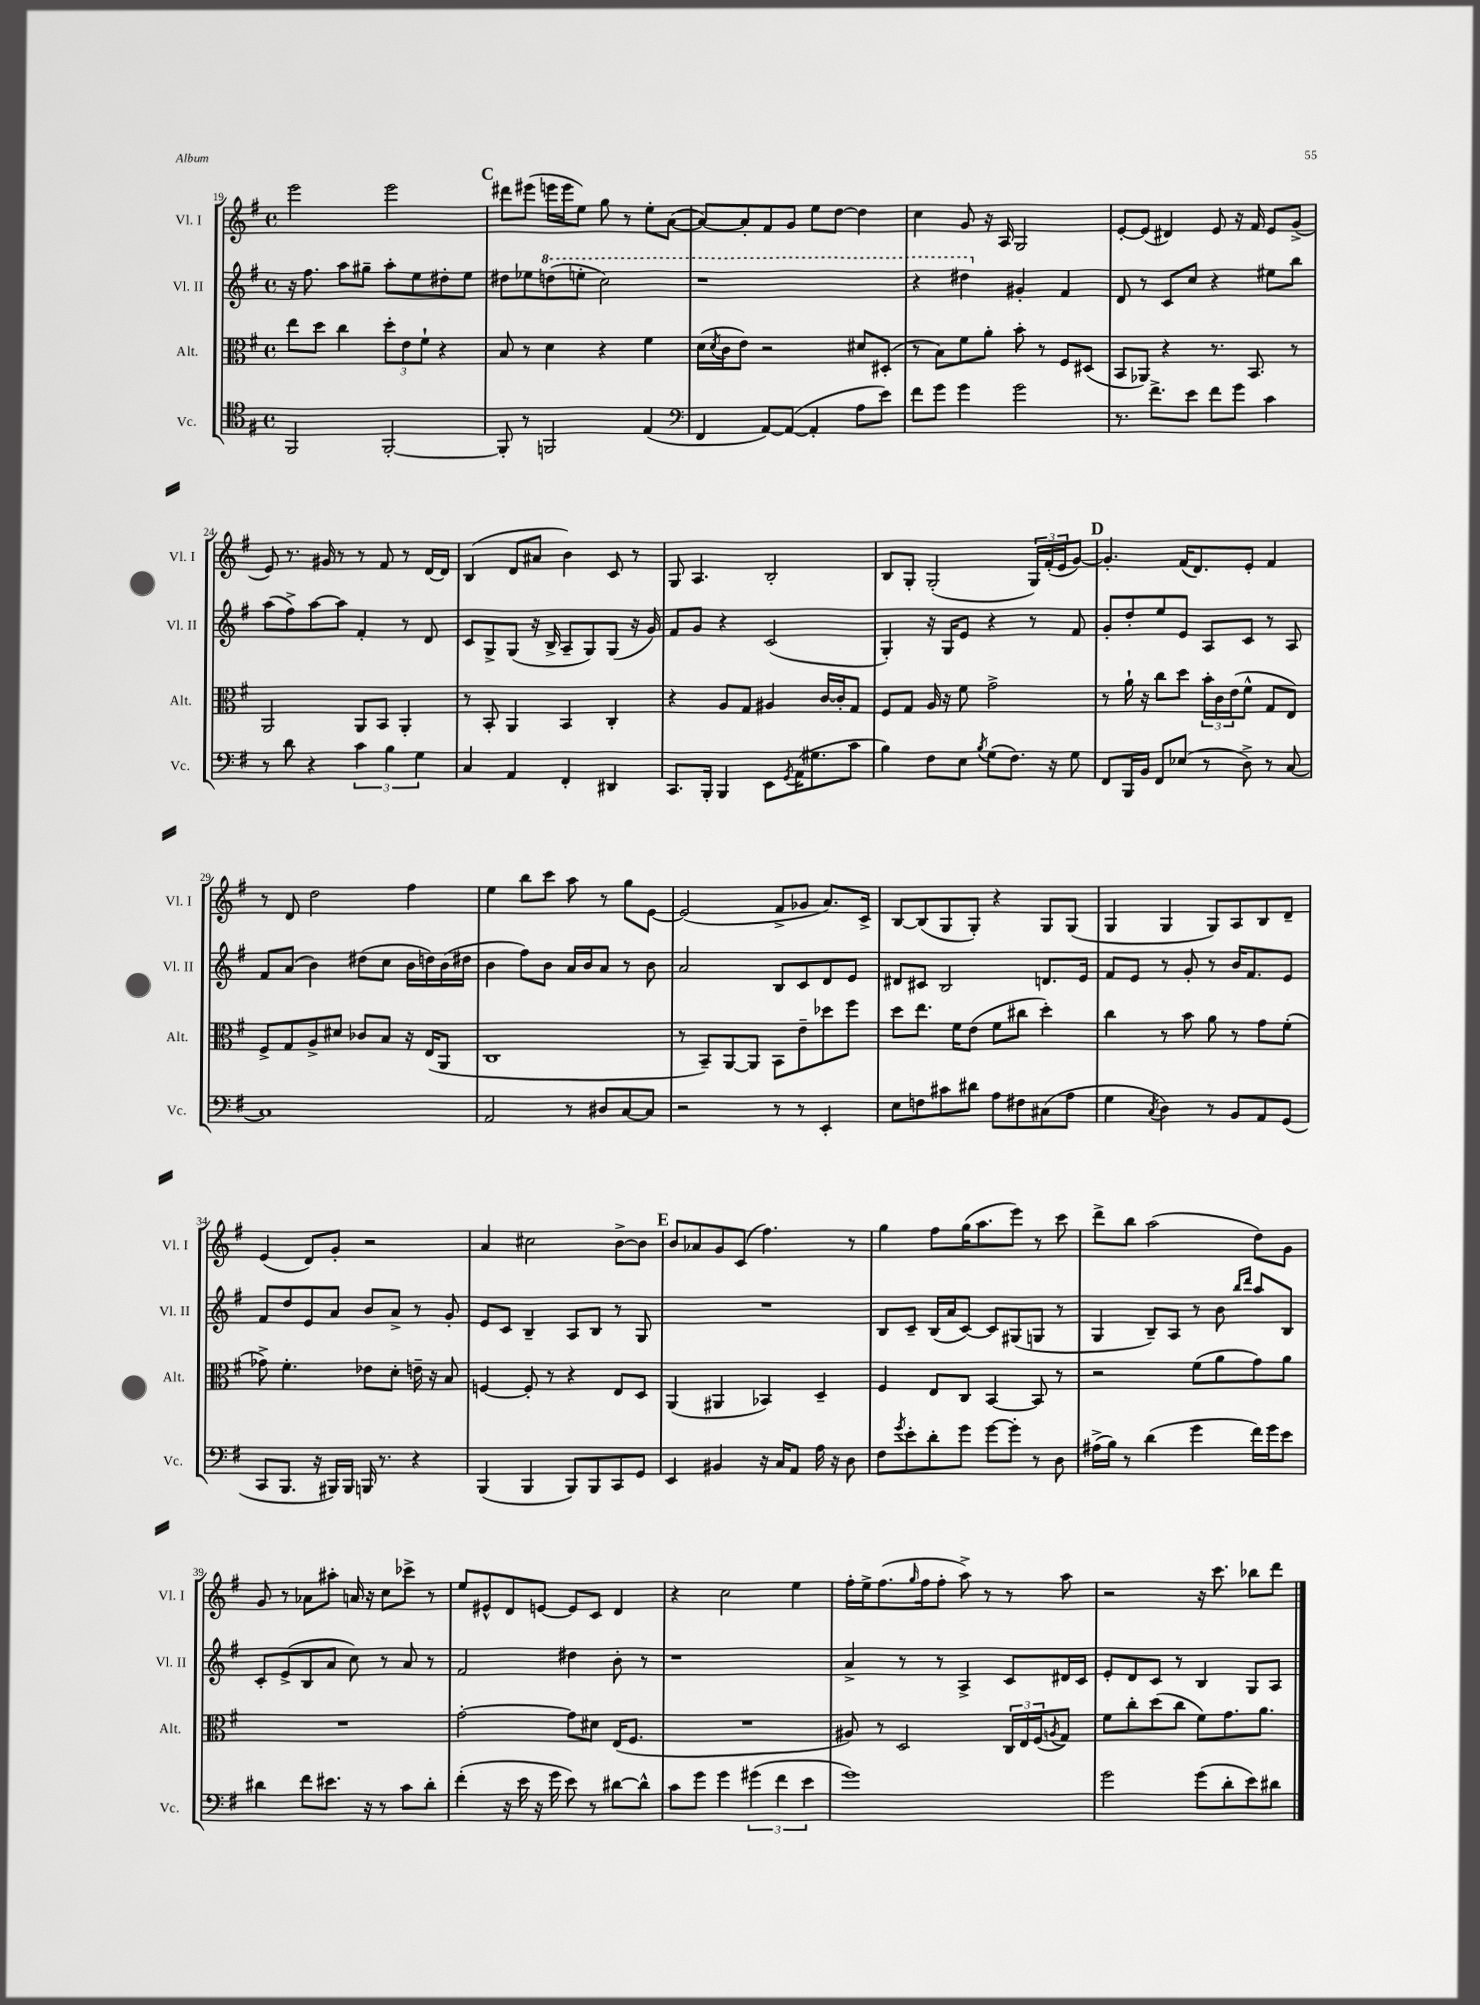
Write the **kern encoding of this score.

**kern	**kern	**kern	**kern
*part4	*part3	*part2	*part1
*staff4	*staff3	*staff2	*staff1
*I"Vc.	*I"Alt.	*I"Vl. II	*I"Vl. I
*I'Vc.	*I'Alt.	*I'Vl. II	*I'Vl. I
*clefC4	*clefC3	*clefG2	*clefG2
*k[f#]	*k[f#]	*k[f#]	*k[f#]
*M4/4	*M4/4	*M4/4	*M4/4
*met(c)	*met(c)	*met(c)	*met(c)
=19	=19	=19	=19
2FF#/	8ee\L	16r	2eee\
.	.	8.ff#\	.
.	8dd\J	.	.
.	4cc\	8aa\L	.
.	.	8gg#X~\J	.
[2FF#'/	12dd'\L	8aa'\L	2eee\
.	12e\	.	.
.	.	8ee\	.
.	12f#`\J	.	.
.	4r	8dd#X'\	.
.	.	8ee\J	.
!!LO:REH:place=s1:t=C
=20	=20	=20	=20
8FF#'/]	8B/	8dd#X\L	8ddd#X\L
8r	8r	8ee-X\	(8eee#X\J
*	*	*8va	*
2FFn/	4d\	(8dddn\	16eeen\LL
.	.	.	16eee\J
.	.	8eeen'\J	8ee\J)
.	4r	2ccc\)	8gg\
.	.	.	8r
(4E/	4f#\	.	8ee'\L
.	.	.	([8a\J
=21	=21	=21	=21
*clefF4	*	*	*
4FF#/	(16d\LL	1r	8a/L_)
.	8qd/	.	.
.	16c\J	.	.
.	8e\J)	.	8a'/]
[8AA/L)	2r	.	8f#/
(8AA/J_	.	.	8g/J
4AA'/]	.	.	8ee\L
.	.	.	[8dd\J
8A\L	8d#X/L	.	4dd\]
8e\J)	(8D#X'/J	.	.
=22	=22	=22	=22
8f#\L	8r	4r	4cc\
8g\J	8B\L)	.	.
4g\	8f#\	4ddd#X\	8g/
.	8a'\J	.	16r
.	.	.	16A/
*	*	*X8va	*
2g\	8b'\	4g#X'/	2G/
.	8r	.	.
.	8F#/L	4f#/	.
.	(8D#X/J	.	.
=23	=23	=23	=23
8.r	8BB/L	8d/	[8e'/L
.	8AA-X/J)	8r	(8e/J]
8.f#^\L	.	.	.
.	4r	8c/L	4d#X/)
8e\J	.	8cc/J	.
8f#\L	8.r	4r	8e/
8g\J	.	.	16r
.	8.BB/	.	16f#/
4c\	.	8ee#X\L	8e/L
.	8r	8bb\J	(8g^/J
!!LO:LB:g=z
=24	=24	=24	=24
8r	2AA/	(8aa\L	8e/)
8d\	.	8ff#^\)	8.r
4r	.	[8aa\	.
.	.	.	16g#X/
.	.	8aa\J]	8r
6c\	8AA/L	4f#'/	8r
.	8BB/J	.	8f#/
6B\	.	.	.
.	4AA'/	8r	8r
6G\	.	.	.
.	.	8d/	[16d/LL
.	.	.	16d/JJ]
=25	=25	=25	=25
4C/	8r	8c/L	(4B/
.	8BB'/	8G^/	.
4AA/	4AA/	(8G/J	8d/L
.	.	16r	8a#X/J
.	.	16B^/	.
4FF#'/	4BB/	8A~/L	4b\)
.	.	8G/)	.
4DD#X/	4C'/	(8G/J	8c/
.	.	16r	8r
.	.	16g/)	.
=26	=26	=26	=26
8.CC/L	4r	8f#/L	8G/
.	.	8g/J	4.A/
16BBB'/Jk	.	.	.
4BBB/	8A/L	4r	.
.	8G/J	.	.
8EE\L	4A#X/	(2c/	2B'/
8qGG/	.	.	.
(16AA\K	.	.	.
8.G#X\	.	.	.
.	[16c/LL	.	.
.	16c'/J]	.	.
8c\J	8G/J	.	.
=27	=27	=27	=27
4B\)	8F#/L	4G'/)	8B/L
.	8G/J	.	8G'/J
8F#\L	16A/	16r	(2G'/
.	16r	16G/KL	.
8E\J	8f#\	8e/J	.
8qB/	.	.	.
(8G\L	2g^\	4r	.
8.F#\J)	.	.	.
.	.	8r	24G/LL)
.	.	.	(24f#'/
16r	.	.	.
.	.	.	24e/J
8G\	.	8f#/	[8g/J)
!!LO:REH:place=s1:t=D
=28	=28	=28	=28
8FF#/L	8r	8g'/L	4.g'/]
16BBB/L	16a`\	8dd'/	.
16BB/JJ	16r	.	.
8FF#/L	8cc\L	8ee/	.
(8E-X/J	8dd\J	8e/J	(16f#/KL
.	.	.	8.d/)
8r	24b'\LL	8A/L	.
.	24c\	.	.
.	(24e\J	.	.
8D^\)	8f#^^\J	8c/J	8e'/J
8r	8G/L	8r	4f#/
[8C/	8E/J)	8A/	.
!!LO:LB:g=z
=29	=29	=29	=29
1C]	8F#^/L	8f#/L	8r
.	8G/	(8a/J	8d/
.	8A^/	4b\)	2dd\
.	8d#X/J	.	.
.	8c-X/L	(8dd#X\L	.
.	8B/J	8cc\J	.
.	16r	16b\LL	4ff#\
.	(16E/KL	16ddn\)	.
.	8AA/J	(16b\	.
.	.	16dd#X\JJ	.
=30	=30	=30	=30
2AA/	1C	4b\	4ee\
.	.	8ff#\L)	8bb\L
.	.	8b\J	8ccc\J
8r	.	16a/LL	8aa\
.	.	16b/J	.
8D#X/L	.	8a/J	8r
[8C/	.	8r	8gg\L
8C/J]	.	8b\	[8e\J
=31	=31	=31	=31
2r	8r	2a/	(2e/]
.	8BB~/L)	.	.
.	[8AA/	.	.
.	8AA/J]	.	.
8r	8BB\L	8B/L	8f#^/L
8r	8e~\	8c/	8g-X/J
4EE'/	8dd-X\	8d/	8.a/L)
.	8ff#\J	8e/J	.
.	.	.	16c^/Jk
=32	=32	=32	=32
8E\L	8dd\L	8d#X/L	[8B/L
8Fn\	8.ee\J	8c#X/J	(8B/]
8c#X\	.	2B/	8G/
.	16f#\KL	.	.
8d#X\J	(8e\J	.	8G'/J)
8A\L	8f#\L	.	4r
8F#X\	8cc#X\J	.	.
(8C#X\	4dd'\)	8.dn/L	8G/L
8A\J	.	.	(8G/J
.	.	16e/Jk	.
=33	=33	=33	=33
4G\	4cc\	8f#/L	4G/
.	.	8e/J	.
8qC/	.	.	.
4D\)	8r	8r	4G/
.	8b\	8g'/	.
8r	8a\	8r	8G/L)
8BB/L	8r	16b/KL	8A/
.	.	8.f#/	.
8AA/	8g\L	.	8B/
(8GG/J	(8f#'\J	8e/J	8d~/J
!!LO:LB:g=z
=34	=34	=34	=34
8CC/L	8g-X^\)	8f#/L	(4e/
8.BBB/J	4.f#'\	8dd/	.
.	.	8e/	8d/L)
16r	.	.	.
16BBB#X/LL)	.	8a/J	8g'/J
16BBB#/JJ	.	.	.
16BBBn/	8e-X\L	8b/L	2r
8.r	.	.	.
.	8d'\J	8a^/J	.
4r	16en~\	8r	.
.	16r	.	.
.	8B/	8g'/	.
=35	=35	=35	=35
(4BBB/	[4Fn/	8e/L	4a/
.	.	8c/J	.
4BBB/	8F'/]	4B~/	2cc#X\
.	8r	.	.
8BBB/L)	4r	8A/L	.
8BBB/	.	8B/J	.
8CC/	8E/L	8r	[8b^\L
8GG/J	8D/J	8G/	8b\J]
!!LO:REH:place=s1:t=E
=36	=36	=36	=36
4EE/	(4AA/	1r	8b/L
.	.	.	8a-X/
4BB#X/	4AA#X/	.	8g/
.	.	.	(8c/J
16r	4BB-X/)	.	4.ff#\)
16C/KL	.	.	.
8AA/J	.	.	.
16A\	4D~/	.	.
16r	.	.	.
8D\	.	.	8r
=37	=37	=37	=37
8F#\L	4F#/	8B/L	4gg\
8qg/	.	.	.
8e'\	.	8c~/J	.
8d'\	8E/L	(16B/LL	8ff#\L
.	.	16a/J	.
8g\J	8C/J	[8c/J)	(16gg\K
.	.	.	8.aa\
[8g\L	[4BB/	8c/L]	.
8g'\J]	.	(8G#X/	8eee\J)
8r	8BB/]	8Gn/J	8r
8D\	8r	8r	8ccc\
=38	=38	=38	=38
(16A#X^\LL	2r	4G/	8ddd^\L
16B\JJ)	.	.	.
8r	.	.	8bb\J
(4d\	.	8B~/L)	(2aa\
.	.	8A/J	.
4g\	(8f#\L	8r	.
.	8a\	8b\	.
.	.	16qqbb/LL	.
.	.	16qqddd/JJ	.
16f#\LL)	8g\)	8aa/L	8dd\L)
16g\J	.	.	.
8e\J	8a\J	8B/J	8g\J
!!LO:LB:g=z
=39	=39	=39	=39
4d#X\	1r	8c'/L	8g/
.	.	(8e^/	8r
8f#\L	.	8B/	8a-X\L
8.e#X\J	.	8a/J	8aa#X'\J
.	.	8cc\)	16an/
16r	.	.	16r
8r	.	8r	8cc\L
8c\L	.	8a/	8ccc-X^\J
8d#'\J	.	8r	8r
=40	=40	=40	=40
(4f#'\	[2g'\	2f#/	8ee/L
.	.	.	8e#X^^/
16r	.	.	8d/
16e\	.	.	.
16r	.	.	[8en/J
16g\	.	.	.
8e\)	8g\L]	4dd#X\	8e/L]
8r	8d#X\J	.	8c/J
[8d#X\L	(16E/KL	8b'\	4d/
.	8.F#/J	.	.
8d#^^\J]	.	8r	.
=41	=41	=41	=41
8c\L	1r	1r	4r
8g\J	.	.	.
4g\	.	.	2cc\
(6g#X\	.	.	.
6f#\	.	.	.
.	.	.	4ee\
6e\	.	.	.
=42	=42	=42	=42
1g)	8A#X/)	4a^/	16ff#'\LL
.	.	.	16ee^\J
.	8r	.	(8.ff#\
.	2D/	8r	.
.	.	.	16qqgg/
.	.	.	16ff#\k
.	.	8r	8ff#'\J
.	.	4A^/	8aa^\)
.	.	.	8r
.	24C/LL	8c/L	8r
.	24E/	.	.
.	(24F#/J	.	.
.	8qAn/	.	.
.	8G/J)	16d#X/L	8aa\
.	.	16c/JJ	.
=43	=43	=43	=43
2g\	8f#\L	8e'/L	2r
.	8cc'\	8d/	.
.	(8dd\	8c/J	.
.	8cc\J	8r	.
(8g\L	8f#\L)	4B/	16r
.	.	.	8.ccc\
8d'\	8.g\	.	.
8e\)	.	8G/L	8bb-X\L
.	8.a\J	.	.
8d#X\J	.	8A/J	8ddd\J
==	==	==	==
*-	*-	*-	*-
